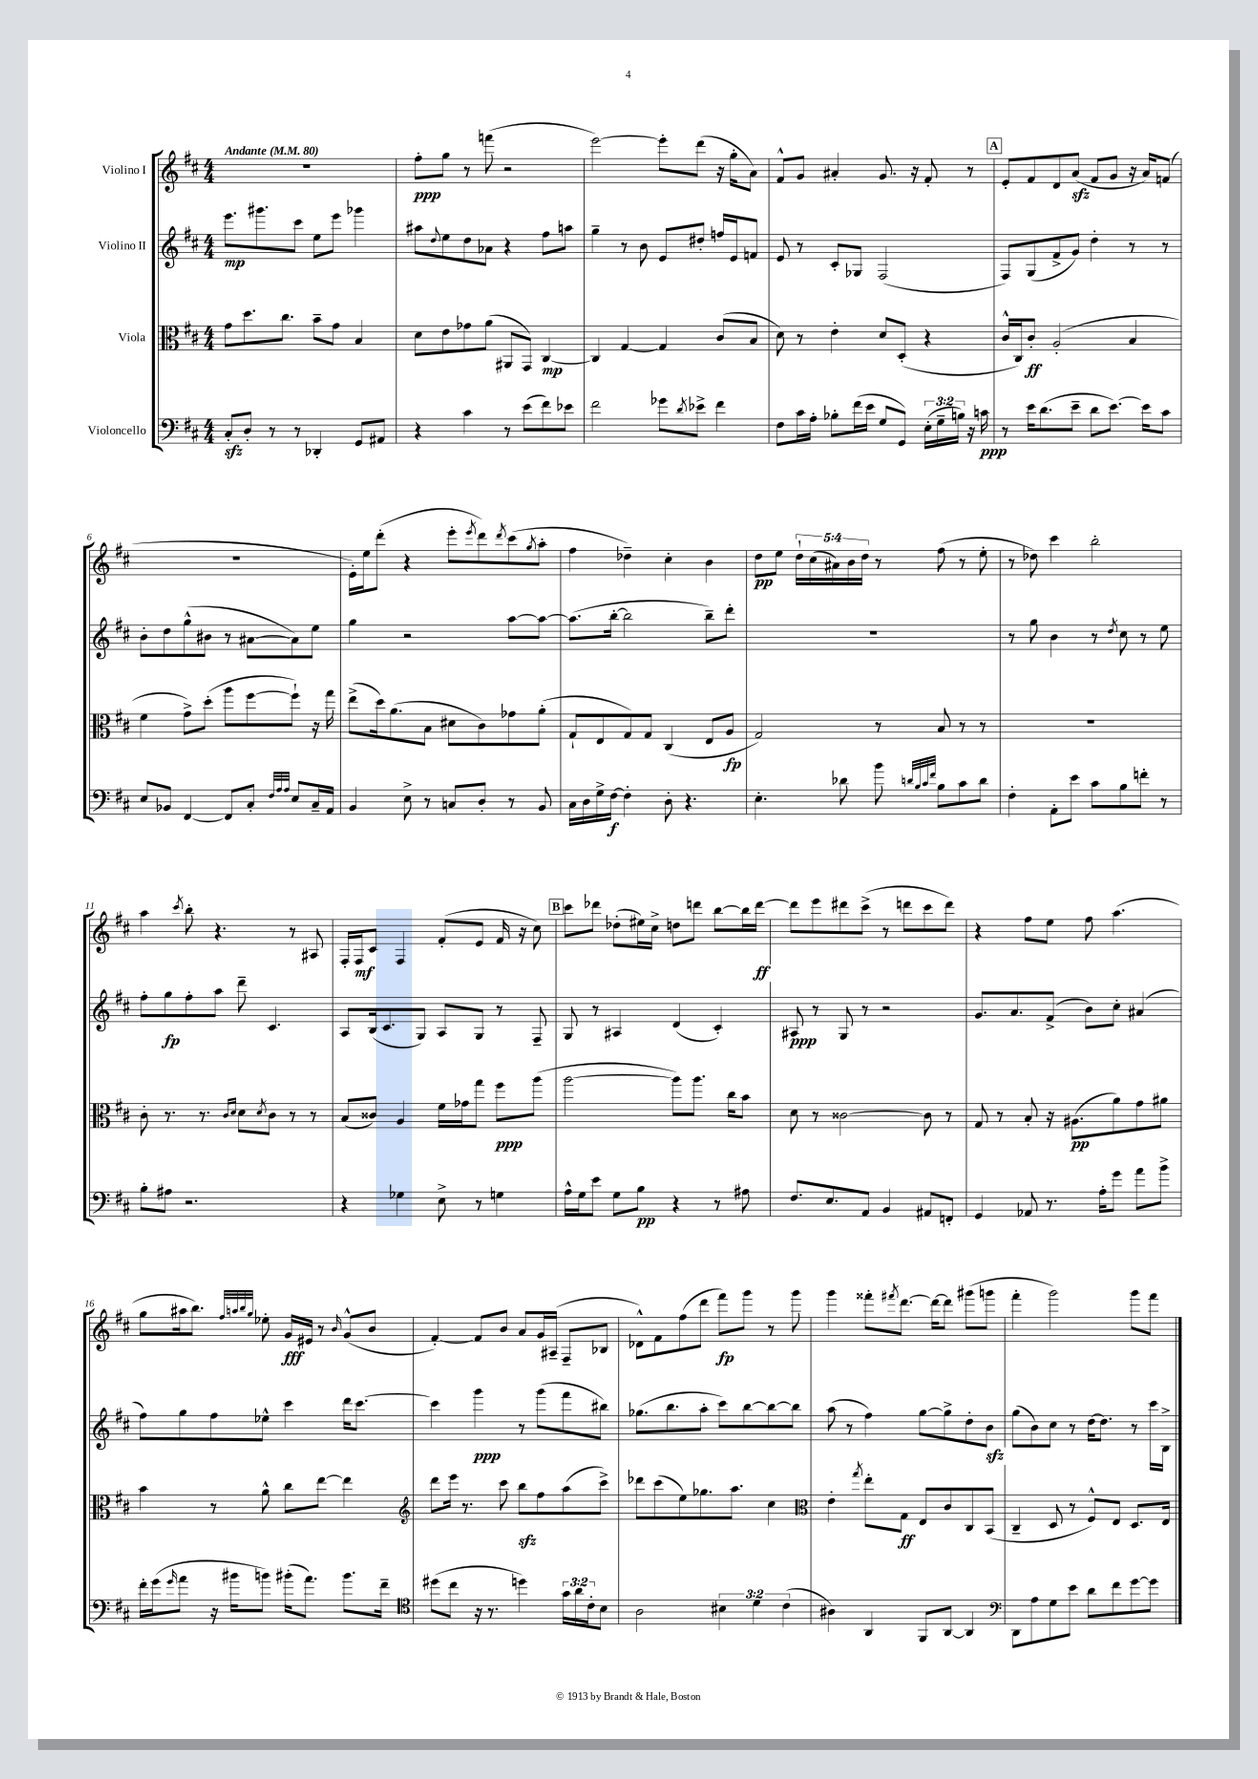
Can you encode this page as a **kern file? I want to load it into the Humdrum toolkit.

**kern	**kern	**kern	**kern
*staff4	*staff3	*staff2	*staff1
*clefF4	*clefC3	*clefG2	*clefG2
*k[f#c#]	*k[f#c#]	*k[f#c#]	*k[f#c#]
*M4/4	*M4/4	*M4/4	*M4/4
*MM80	*MM80	*MM80	*MM80
8C#'/L	8g\L	8.eee\L	1r
8D'/J	8.dd\	.	.
.	.	8.ggg#\	.
8r	.	.	.
.	8.cc#\J	.	.
8r	.	8ccc#\J	.
4DD-'/	8b~\L	8ee\L	.
.	8g\J	8eee\J	.
8GG/L	4B/	4ggg-\	.
8AA#/J	.	.	.
=	=	=	=
4r	8d\L	8aa#\L	8ff#'\L
.	.	8qqdd/	.
.	8e\	8ee\	8gg\J
4c#\	8g-\	8dd\	8r
.	(8a\J	8a-\J	(8fff\
8r	8AA#/L	4r	2r
(8e\L	8GG/J)	.	.
8f#\)	[4C#/	8ff#\L	.
8e-\J	.	8aa\J	.
=	=	=	=
2f#\	4C#/]	4gg~\	[2eee\)
.	[4G/	8r	.
.	.	8b\	.
8g-\L	4G/]	8e/L	8eee'\]L
8qd/	.	.	.
8e-^\J	.	8dd#'/J	(8ddd\J
4f#\	(8c#/L	16ff/LL	16r
.	.	16e/J	16gg'\LK
.	8B/J	8f/J	8a\J)
=	=	=	=
8F#\L	8d\)	8e/	8f#^^/L
16c#\L	8r	8r	8g/J
16A'\JJ	.	.	.
8B-'\L	4e'\	8c#'/L	4a#'/
(16f#\L	.	8G-/J	.
16e\JJ	.	.	.
8G/L	8d/L	(2F#/	8.g/
8GG/J)	(8D'/J	.	.
.	.	.	16r
(24E'\LL	4r	.	8f#'/
24G~\	.	.	.
24B\JJ)	.	.	.
16r	.	.	8r
16c\	.	.	.
=	=	=	=
8r	16c#^^/LL	8F#/L)	8e'/L
.	16C#/J)	.	.
16e\LK	8c#'/J	(8G/	8f#/
(8.d\	.	.	.
.	(2A'/	8f#^/	8d/
8e~\J	.	8g/J)	(8a/J
8d\L	.	4dd'\	8f#/L
[8.e\J)	.	.	8g/J
.	4B/	8r	16r
16e\]LK	.	.	16a/LK)
8c#\J	.	8r	(8f/J
=	=	=	=
8E/L	4f#\	8b'\L	1r
8BB-/J	.	8dd\	.
[4FF#/	8g^\L)	(8gg^^\	.
.	(8dd'\J	8b#\J	.
8FF#/]L	8aa\L	8r	.
8C#'/J	[8ff#\	[8a#\L	.
32qqF#/LLL	.	.	.
32qqA/	.	.	.
32qqA/JJJ	.	.	.
8E/L	8ff#`\]J)	8a#\])	.
16C#~/L	16r	8ee\J	.
16AA/JJ	16gg\	.	.
=	=	=	=
4BB/	(8ee^\L	4gg\	16e'\LL)
.	.	.	16ee\J
.	16dd\k)	.	(8ddd'\J
.	(8.a\	.	.
8E^\	.	2r	4r
8r	8B\J	.	.
8C/L	8d#\L	.	8eee'\L
.	.	.	8qeee/
8D'/J	8c#\)	.	8ddd\)
.	.	.	8qddd/
8r	8g-\	[8aa\L	(8ccc#\
.	.	.	8qgg/
8BB/	(8a'\J	8aa\_J	8aa'\J
=	=	=	=
16C#\LL	8G`/L	(8.aa\]L	4ff#\
16D\	.	.	.
16G^\	8E/	.	.
[16F#\JJ	.	[16bb'\Jk	.
4F#'\]	8G/)	2bb\]	4dd-~\)
.	8G/J	.	.
8D'\	(4C#/	.	4cc#'\
4.r	.	.	.
.	8E/L	8bb~\L)	4b\
.	8A/J	8ddd'\J	.
=	=	=	=
4.E'\	2G/)	1r	8dd\L
.	.	.	8ee\J
.	.	.	20dd`\LL
.	.	.	(20cc#\
.	.	.	20a#\)
8d-\	.	.	.
.	.	.	20b\
.	.	.	20dd\JJ
8b\	8r	.	8r
32qqd/LLL	.	.	.
32qqB/	.	.	.
32qqc#/	.	.	.
32qqf#/JJJ	.	.	.
8B\L	8B/	.	(8ff#\
8c#\	8r	.	8r
8d\J	8r	.	8ee'\
=	=	=	=
4F#'\	1r	8r	8r
.	.	8gg\	8dd-\)
8AA'\L	.	4b\	4ccc#\
8e\J	.	.	.
8c#\L	.	8r	2bb'\
.	.	8qdd/	.
8B\	.	8cc#\	.
8f'\J	.	8r	.
8r	.	8ee\	.
=	=	=	=
8B'\L	8c#'\	8ff#'\L	4aa\
8A#\J	8.r	8gg\	.
.	.	.	8qccc#/
2.r	.	8ff#'\	8bb'\
.	8.r	.	.
.	.	8aa\J	4.r
.	16qqc#/LL	.	.
.	16qqd/JJ	.	.
.	8d\L	8ddd~\	.
.	8qd/	.	.
.	8c#\J	4.c#/	.
.	8r	.	8r
.	8r	.	8A#/
=	=	=	=
4r	(8B/L	8A/L	16F#'/LL
.	.	.	16F#/J
.	8c##/J)	(16B/k	8c#/J
.	.	8.c#/	.
4G-\	4A/	.	4F#/
.	.	8G/J)	.
8E^\	16f#\LL	8A/L	(8f#'/L
.	16g-\J	.	.
8r	8gg\J	8G/J	8e/J
4G\	8ff#\L	8r	16f#/
.	.	.	16r
.	(8aa\J	8F#~/	8cc#\)
=	=	=	=
16A^^\LL	[2aa\	8G/	8ccc#\L
16G\J	.	.	.
8e\J	.	8r	8ddd-\J
8G\L	.	4A#/	(8dd-'\L
8B\J	.	.	16ee#\L)
.	.	.	16cc#^\JJ
4r	8aa\]L)	(4d/	8dd\L
.	8.aa\J	.	8ddd\J
8r	.	4c#'/)	[8bb\L
.	16cc#\LK	.	.
8A#\	8b\J	.	16bb\]L
.	.	.	[16ddd\JJ
=	=	=	=
8.F#/L	8d\	8A#/	8ddd\]L
.	8r	8r	8eee\
8.E/	.	.	.
.	[2c##\	8G/	8ddd#\
8AA/J	.	8r	(8ccc#^\J
4BB/	.	2r	8r
.	.	.	8ddd\L
8AA#/L	8c##\]	.	8ccc#\
8FF'/J	8r	.	8ddd\J)
=	=	=	=
4GG/	8G/	8.g/L	4r
.	8r	.	.
.	.	8.a/	.
8AA-/	8B'/	.	8ff#\L
8.r	16r	(8f#^/J	8ee\J
.	(8.A#\L	.	.
.	.	8b\L)	8ff#\
16A'\LK	.	.	.
8g\J	8a\)	8cc#'\J	(4.aa\
8a\L	8g\	(4a#/	.
8b^\J	8a#\J	.	.
=	=	=	=
16f#'\LL	4b\	8ff#\L)	8gg\L
(16g\J	.	.	.
16qqg/	.	.	.
8a\J	.	8gg\	16aa#\k
.	.	.	8.bb\J)
16r	8r	8ff#\	.
16b#\LK	.	.	.
.	.	.	32qqff#/LLL
.	.	.	32qqaa/
.	.	.	32qqbb/
.	.	.	32qqgg/JJJ
8b\J)	8a^^\	8ee-^^\J	8ee-'\
(16b#'\LK	8cc#\L	4ccc#\	16g/LL
8.a\J)	.	.	16e#/JJ
.	[8ee\J	.	8r
.	.	.	16qqb/
8.b#\L	4ee\]	16ddd\LK	(8g^^/L
.	.	[8.ccc#\J	.
.	.	.	8b/J
16f#~\Jk	.	.	.
=	=	=	=
*clefC4	*clefG2	*	*
(8dd#\L	8ddd\L	4ccc#\]	[4f#'/)
8cc#\J	16eee\Jk	.	.
.	8.r	.	.
16r	.	4ggg\	8f#/]L
8.r	.	.	.
.	8ccc#\	.	8b/J
4dd\)	8bb\L	8r	8a/L
.	8ff#\	(8ggg\L	16g/L
.	.	.	(16A#~/JJ
24g\LL	(8aa\	8fff#\	8F#~/L
24a\	.	.	.
24c#'\J	.	.	.
8B\J	8ccc#^\J)	8bb#\J)	8B-/J
=	=	=	=
2A\	8ddd-\L	(8.gg-\L	8d-^^\L)
.	(8ccc#\	.	8f#\
.	.	8.bb\	.
.	8ee\)	.	(8ff#\
.	8.gg-\	8aa'\J	8ddd\J
6B#\	.	8ccc#\L)	8fff#\L)
.	8.aa\J	.	.
.	.	[8bb\	8ggg\J
6d\	.	.	.
.	4cc#\	8bb\_	8r
(6c#\	.	.	.
.	.	8bb\]J	8ggg\
=	=	=	=
*	*clefC3	*	*
4A#\)	4e'\	(8aa\	4ggg\
.	.	8r	.
.	8qgg/	.	.
4AA/	8ee'\L	4ff#\)	8fff##'\L
.	.	.	8qfff#/
.	8G\J	.	[8.ddd\J
8FF#/L	8E/L	[8gg\L	.
.	.	.	16ddd\_LK
[8AA/J	8c#/	8gg^\]	8ddd\]J
4AA/]	8C#/	8dd'\	(8ggg#\L
.	(8BB/J	8b\J	8ggg\J
=	=	=	=
*clefF4	*	*	*
8DD\L	4C#~/	(8gg\L	4fff#'\
8A\	.	8b\)	.
8G\	8D/	8cc#\J	2ggg\)
8e\J	8r	8r	.
8d\L	8F#^^/L)	[16dd\LK	.
.	.	8.dd\]J	.
8f#\	8E/J	.	.
[8g\	8.D/L	8r	8ggg\L
8g\]J	.	16ccc#\LL	8fff#\J
.	16E/Jk	16B^\JJ	.
==	==	==	==
*-	*-	*-	*-
